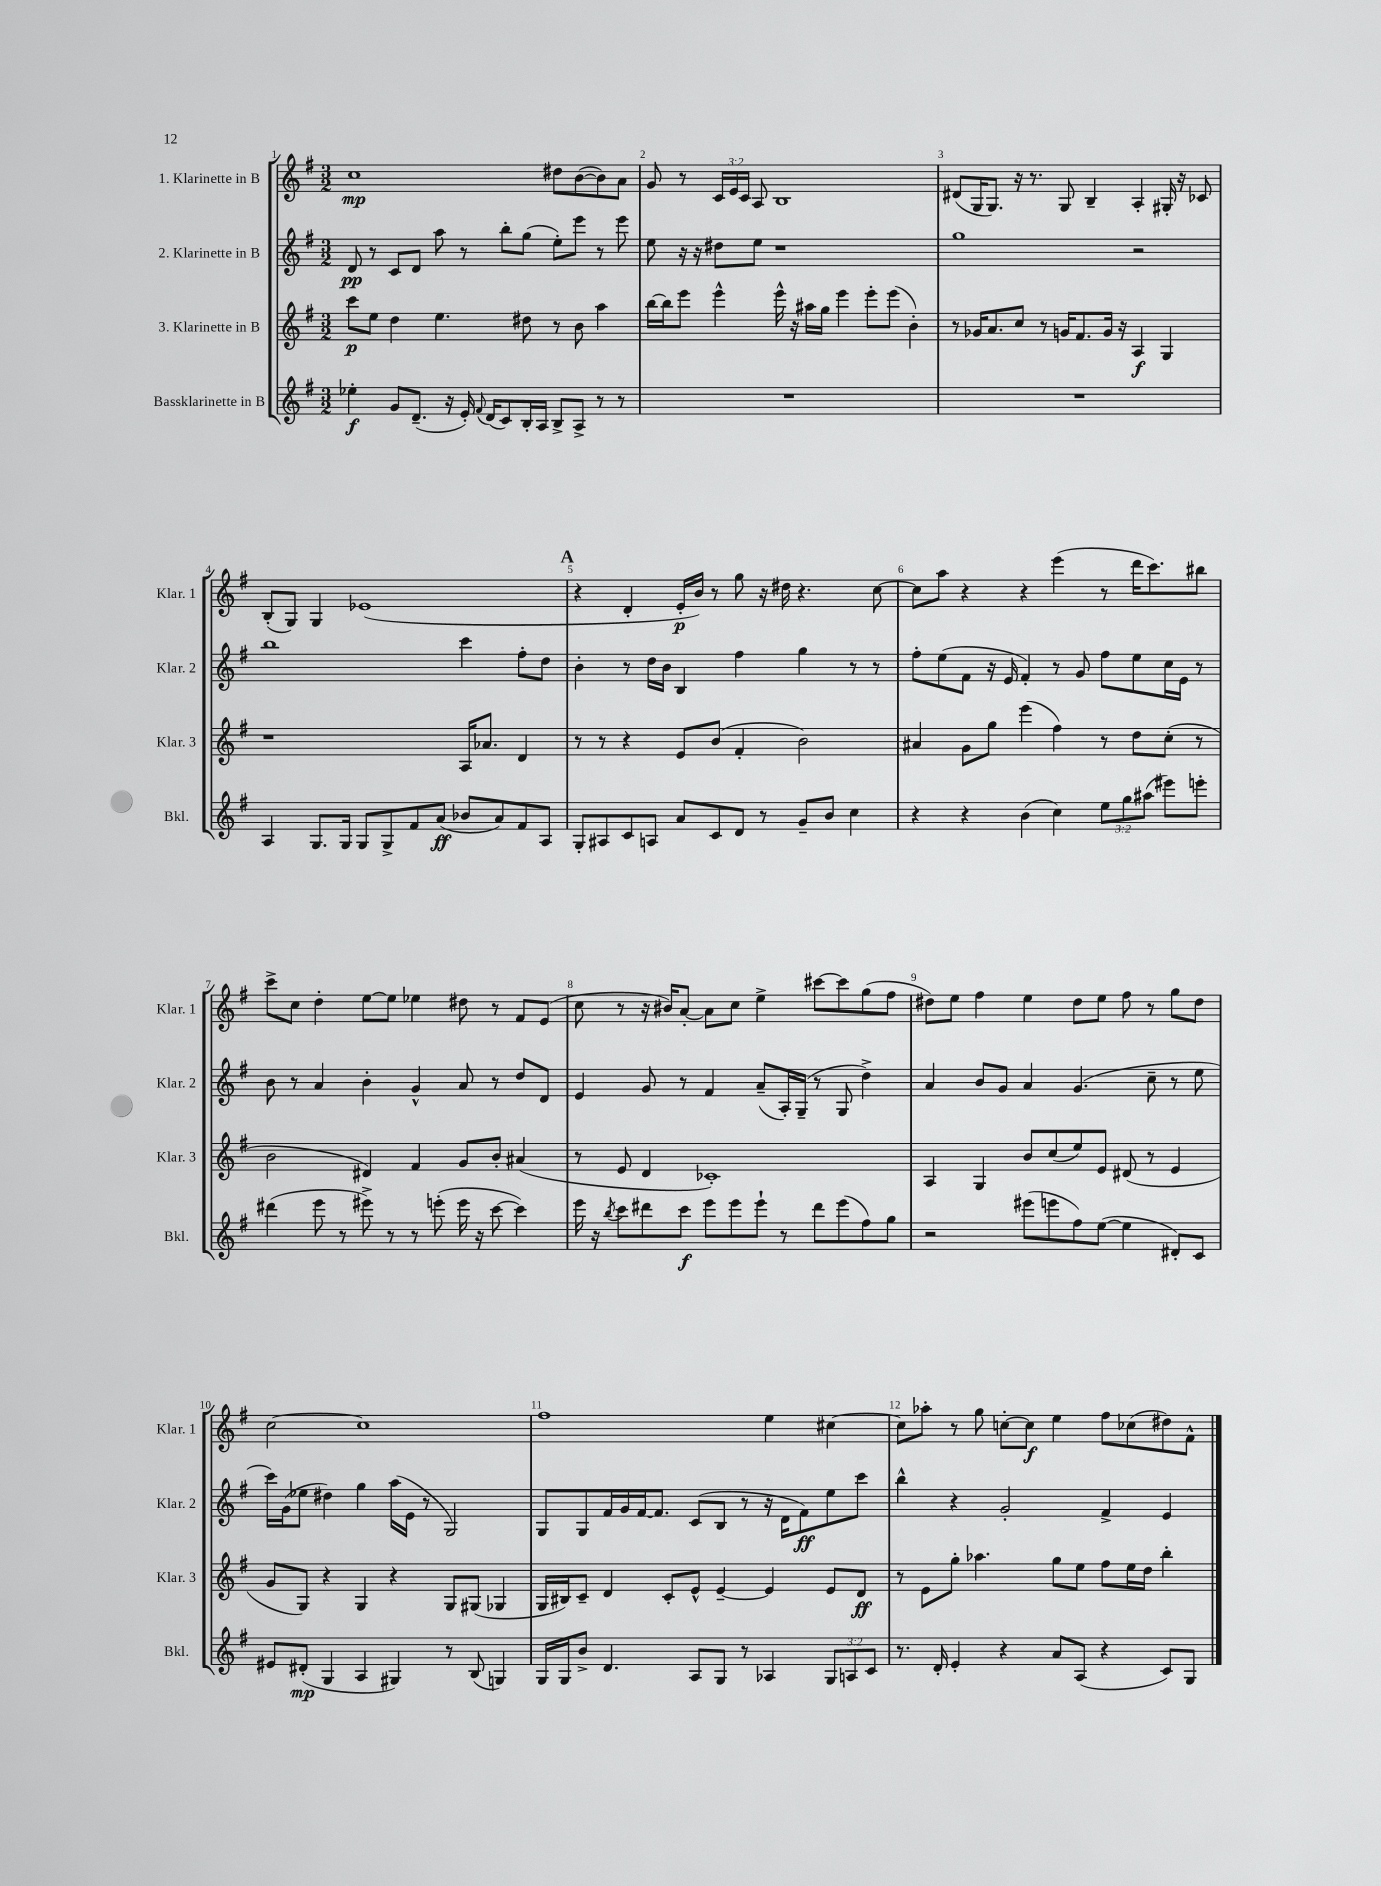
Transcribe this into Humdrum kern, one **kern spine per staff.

**kern	**kern	**kern	**kern
*staff4	*staff3	*staff2	*staff1
*clefG2	*clefG2	*clefG2	*clefG2
*k[f#]	*k[f#]	*k[f#]	*k[f#]
*M3/2	*M3/2	*M3/2	*M3/2
4ee-'\	8ccc\L	8d/	1cc
.	8ee\J	8r	.
8g/L	4dd\	8c/L	.
(8.d~/J	.	8d/J	.
.	4.ee\	8aa\	.
16r	.	.	.
16e'/)	.	8r	.
8qqf#/	.	.	.
(16d/LK	.	.	.
8c/)	.	8bb'\L	.
16B'/L	8dd#\	(8gg\J	.
16A/JJ	.	.	.
8B^/L	8r	8ee'\L)	8dd#\L
8A^/J	8b\	8eee\J	([8b\
8r	4aa\	8r	8b\])
8r	.	8eee\	8a\J
=	=	=	=
1.r	[16bb\LL	8ee\	8g/
.	16bb\]J	.	.
.	8eee\J	16r	8r
.	.	16r	.
.	4eee^^\	8dd#\L	24c/LL
.	.	.	24e/
.	.	.	24c/JJ
.	.	8ee\J	8A/
.	16eee^^\	1r	1B
.	16r	.	.
.	16aa#\LL	.	.
.	16gg\JJ	.	.
.	4eee\	.	.
.	8eee'\L	.	.
.	(8eee\J	.	.
.	4b'\)	.	.
=	=	=	=
1.r	8r	1gg	(8d#/L
.	16g-/LK	.	16G/K
.	8.a/	.	8.G/J)
.	8cc/J	.	16r
.	.	.	8.r
.	8r	.	.
.	16g/LK	.	8G/
.	8.f#/	.	.
.	.	.	4B~/
.	16g/Jk	.	.
.	16r	.	.
.	4A/	2r	4A'/
.	4G/	.	16G#'/
.	.	.	16r
.	.	.	8c-/
=	=	=	=
4A/	1r	1bb	(8B'/L
.	.	.	8G/J)
8.G/L	.	.	4G/
16G/Jk	.	.	.
8G/L	.	.	(1e-
8G^/	.	.	.
8f#/	.	.	.
(8a/J	.	.	.
8b-/L	16A/LK	4ccc\	.
.	8.a-/J	.	.
8a/)	.	.	.
8f#/	4d/	8ff#'\L	.
8A/J	.	8dd\J	.
=	=	=	=
8G'/L	8r	4b'\	4r
8A#/	8r	.	.
8c/	4r	8r	4d'/
8A/J	.	16dd\LL	.
.	.	16b\JJ	.
8a/L	8e/L	4B/	16e'/LL
.	.	.	16b/JJ)
8c/	(8b/J	.	8r
8d/J	4f#'/	4ff#\	8gg\
8r	.	.	16r
.	.	.	16dd#\
8g~/L	2b\)	4gg\	4.r
8b/J	.	.	.
4cc\	.	8r	.
.	.	8r	[8cc\
=	=	=	=
4r	4a#/	8ff#'\L	8cc\]L
.	.	(8ee\	8aa\J
4r	8g\L	8f#\J	4r
.	8gg\J	16r	.
.	.	16e/	.
(4b\	(4eee\	4f#'/)	4r
4cc\)	4ff#\)	8r	(4eee\
.	.	8g/	.
12ee\L	8r	8ff#\L	8r
12gg\	.	.	.
.	8dd\L	8ee\	16ddd\LK
(12aa#\J	.	.	.
.	.	.	8.ccc\)
8eee#\L)	(8cc'\J	16cc\L	.
.	.	16e\JJ	.
8eee'\J	8r	8r	8bb#\J
=	=	=	=
(4ddd#\	2b\	8b\	8ccc^\L
.	.	8r	8cc\J
8eee\	.	4a/	4dd'\
8r	.	.	.
8eee#^\)	4d#/)	4b'\	[8ee\L
8r	.	.	8ee\]J
8r	4f#/	4g^^/	4ee-\
(8eee'\	.	.	.
16eee\	8g/L	8a/	8dd#\
16r	.	.	.
[8ccc\	8b'/J	8r	8r
4ccc\])	(4a#/	8dd/L	8f#/L
.	.	8d/J	(8e/J
=	=	=	=
16eee\	8r	4e/	8cc\
16r	.	.	.
8qbb/	.	.	.
8ccc\L	8e/	.	8r
8ddd#\	4d/	8g/	16r
.	.	.	16b#/LK)
8ccc\J	.	8r	[8a'/J
8eee\L	1c-')	4f#/	8a\]L
8eee\	.	.	8cc\J
8eee`\J	.	(8a~/L	4ee^\
8r	.	16A'/L)	.
.	.	(16G~/JJ	.
8ddd#\L	.	8r	[8ccc#\L
(8eee\	.	8G/	8ccc#\]
8ff#\)	.	4dd^\)	(8gg\
8gg\J	.	.	8ff#\J
=	=	=	=
2r	4A/	4a/	8dd#\L)
.	.	.	8ee\J
.	4G/	8b/L	4ff#\
.	.	8g/J	.
(8eee#\L	8b/L	4a/	4ee\
8eee\	(8cc/	.	.
8ff#\)	8ee/)	(4.g/	8dd#\L
([8ee\J	8e/J	.	8ee\J
4ee\]	(8d#/	.	8ff#\
.	8r	8cc~\	8r
8d#'/L)	4e/	8r	8gg\L
8c/J	.	8ee\	8dd#\J
=	=	=	=
8e#/L	8g/L	16ccc\LL)	[2cc\
.	.	(16g\J	.
(8d#'/J	8G/J)	8ee-\J	.
4G/	4r	4dd#\)	.
4A/	4G/	4gg\	1cc]
4G#/)	4r	(16aa\LL	.
.	.	16e\JJ	.
.	.	8r	.
8r	8G/L	2G/)	.
(8B/	(8G#/J	.	.
4G/)	4G-/	.	.
=	=	=	=
16G/LL	16G/LL	8G/L	1ff#
16G/J	16B#/J)	.	.
8b^/J	8c~/J	8G/	.
4.d/	4d/	16f#/L	.
.	.	16g/	.
.	.	[16f#/J	.
.	.	8.f#/]J	.
.	8c'/L	.	.
8A/L	8e^^/J	(8c/L	.
8G/J	[4e~/	8B/J	.
8r	.	8r	.
4A-/	4e/]	16r	4ee\
.	.	16d\LK	.
.	.	8f#\)	.
12G/L	8e/L	8ee\	[4cc#\
12A/	.	.	.
.	8d/J	8ccc\J	.
12c/J	.	.	.
=	=	=	=
8.r	8r	4bb^^\	8cc#\]L
.	8e\L	.	8aa-'\J
16d'/	.	.	.
4e'/	8gg'\J	4r	8r
.	4.aa-\	.	8gg\
4r	.	2g'/	[8cc'\L
.	.	.	8cc\]J
8a/L	8gg\L	.	4ee\
(8A/J	8ee\J	.	.
4r	8ff#\L	4f#^/	8ff#\L
.	16ee\L	.	(8cc-\
.	16dd\JJ	.	.
8c/L)	4bb'\	4e/	8dd#\)
8G/J	.	.	8f#^^\J
==	==	==	==
*-	*-	*-	*-
